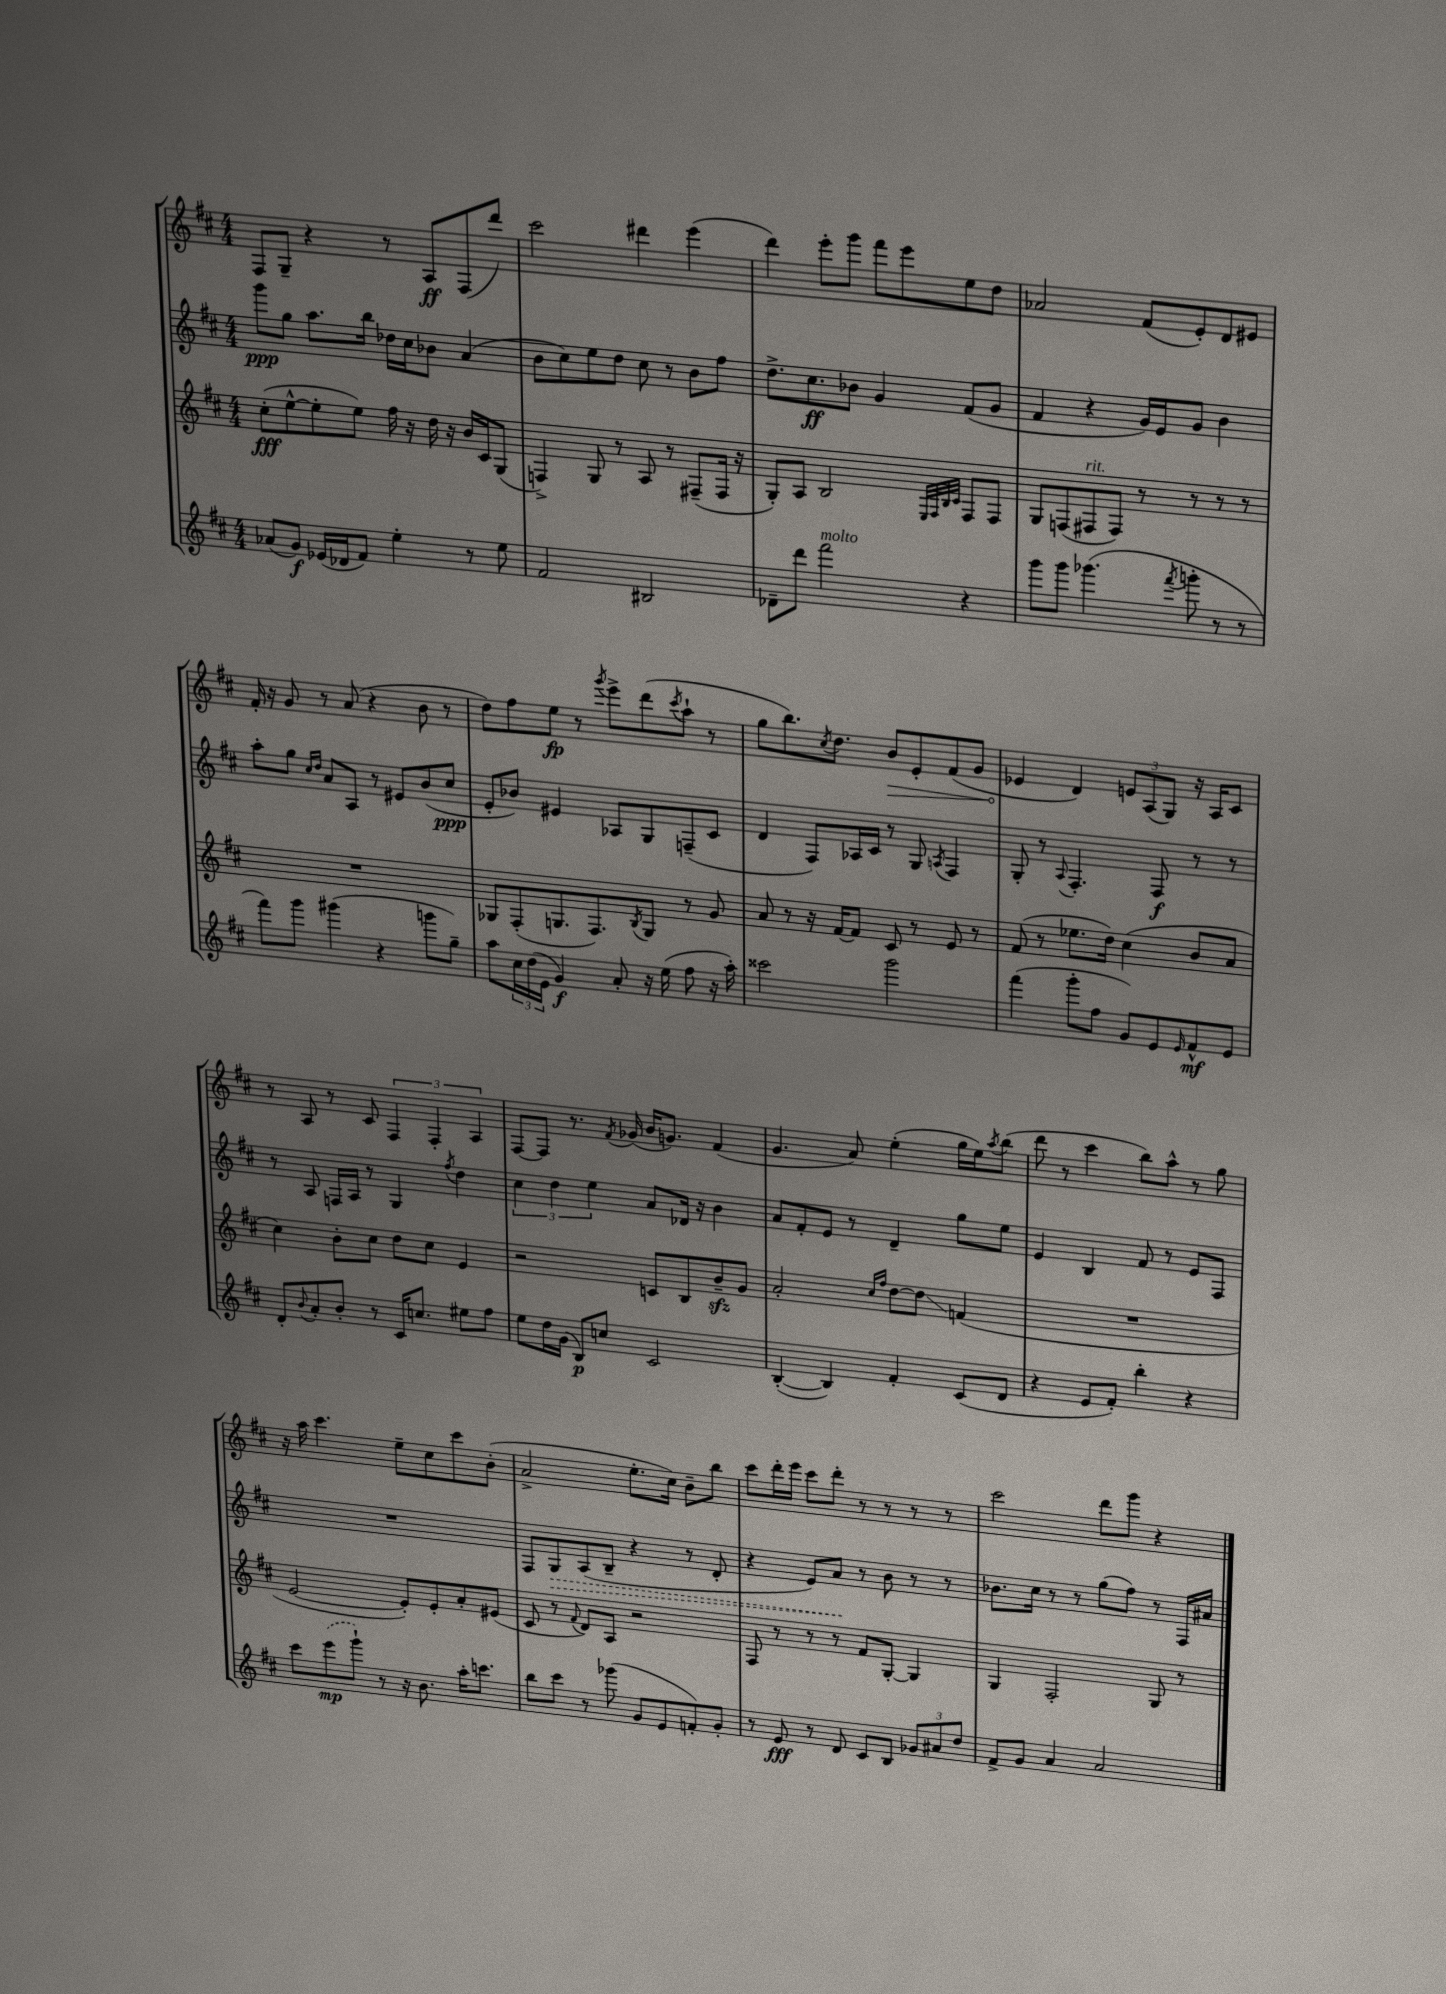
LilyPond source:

<<
\new StaffGroup <<
\new Staff = "s0" {
    \clef treble \key d \major \numericTimeSignature \time 4/4
    fis8 g8-- r4 r8 a8\ff fis8( d'''8) |
    cis'''2 dis'''4 e'''4( |
    d'''4) e'''8-. g'''8 fis'''8 e'''8 e''8 d''8 |
    aes'2 fis'8( e'8-.) d'8 eis'8 |
    fis'16-. r16 g'8 r8 a'8( r4 b'8 r8 |
    d''8) fis''8 e''8\fp r8 \acciaccatura { g'''8 } e'''8-> d'''8( \acciaccatura { cis'''8 } a''8-! r8 |
    g''8 b''8.) \acciaccatura { cis''8 } d''8. \once \override Hairpin.circled-tip = ##t b'8\> e'8-. fis'8( g'8 |
    ees'4\! d'4) \tuplet 3/2 { e'8 a8( g8) } r16 a16 cis'8 |
    r8 a8 r8 cis'8 \tuplet 3/2 { fis4 fis4-. a4 } |
    fis8~ fis8 r8. \acciaccatura { fis'8 } ges'16( b'16 g'8.) fis'4( |
    g'4. a'8) e''4-.( g''16 e''16) \acciaccatura { a''8 } b''8( |
    d'''8 r8 cis'''4 b''8) a''8-^ r8 g''8 |
    r16 a''16 cis'''4. e''8-- cis''8 cis'''8 b'8-.( |
    a'2-> e''8.-. cis''16) b'8-- b''8 |
    cis'''8 d'''16-. e'''16 cis'''8 d'''8-. r8 r8 r8 r8 |
    cis'''2 d'''8 g'''8 r4 \bar "|." |
}
\new Staff = "s1" {
    \clef treble \key d \major \numericTimeSignature \time 4/4
    g'''8\ppp g''8 a''8. b''16 des''16 cis''16 bes'8 a'4( |
    b'8 cis''8) e''8 d''8 cis''8 r8 b'8 fis''8 |
    d''8.-> cis''8.\ff bes'8 g'4 fis'8( g'8 |
    fis'4 r4 g'16) e'16 g'8 b'4 |
    a''8-. g''8 \grace { cis''16 d''16 } a'8 a8 r8 eis'8 b'8( cis''8\ppp |
    e'8-. bes'8) eis'4 aes8 g8 f8--( cis'8 |
    d'4 fis8) aes16 cis'16 r8 g8 \acciaccatura { a8 } fis4 |
    g8-. r8 \appoggiatura { a8 } fis4.-. fis8\f r8 r8 |
    r8 a8 f16 a16 r8 g4 \acciaccatura { fis''8 } d''4 |
    \tuplet 3/2 { cis''4 d''4 e''4 } a'8 des'16 r16 b'4 |
    a'8 fis'8-. e'8 r8 d'4-- g''8 e''8 |
    e'4 b4 fis'8 r8 e'8 fis8 |
    R1 |
    fis8 \once \override Hairpin.style = #'dashed-line g8\> a8( b8-- r4 r8 d'8-. |
    r4 e'8) a'8\! r8 b'8 r8 r8 |
    bes'8. cis''16 r8 r8 g''8( fis''8) r8 fis16 ais'16 \bar "|." |
}
\new Staff = "s2" {
    \clef treble \key d \major \numericTimeSignature \time 4/4
    cis''8-.\fff( e''8~-^ e''8-. e''8) fis''16 r16 d''16 r16 b'16 cis'16 g8( |
    f4->) g8 r8 a8 r8 fis8--( fis16 r16 |
    g8-.) a8 b2 \grace { e32 fis32 b32 cis'32 } fis8 fis8 |
    g8 f8( fis8^\markup { \italic "rit." } fis8) r8 r8 r8 r8 |
    R1 |
    ges8 fis8-.( g8. fis8.) \acciaccatura { b8 } g8 r8 g'8 |
    a'8 r8 r16 fis'16~ fis'8 cis'8 r8 e'8 r8 |
    fis'8( r8 ees''8. d''16) cis''4( b'8 a'8 |
    cis''4) b'8-. cis''8 d''8 cis''8 e'4 |
    r2 c'8 b8 b'8--\sfz g'8 |
    a'2-. \grace { cis''16 fis''16 } d''8~ d''8\glissando f'4( |
    R1 |
    e'2~ e'8-.) e'8-. a'8-. eis'8( |
    cis'8 r8 \appoggiatura { fis'8 } d'8) a8 r2 |
    fis8 r8 r8 r8 fis'8 g8~-. g4 |
    g4 fis2-. g8 r8 \bar "|." |
}
\new Staff = "s3" {
    \clef treble \key d \major \numericTimeSignature \time 4/4
    aes'8( g'8\f) ees'16( des'16 fis'8) e''4-. r8 e''8 |
    fis'2 bis2 |
    des'8-- d'''8 fis'''2^\markup { \italic "molto" } r4 |
    g'''8 g'''8 ges'''4.( \acciaccatura { fis'''8 } g'''8-. r8 r8 |
    fis'''8) g'''8 gis'''4( r4 g'''8 g''8--) |
    a''8 \tuplet 3/2 { cis''16 d''16( e'16 } g'4\f) a'8-. r16 e''16( fis''8 r16 a''16-.) |
    cisis'''2 g'''2 |
    fis'''4( g'''8-. fis''8 g'8) e'8 \grace { e'16 } fis'8-^\mf e'8 |
    d'8-. \appoggiatura { b'8 } a'8-. b'8-. r8 cis'16 c''8. eis''8 fis''8 |
    e''8 d''16 g'16( b8\p) c''8 cis'2 |
    b4~-.( b4) fis'4-. cis'8( d'8 |
    r4 e'8 fis'8-.) b''4-. r4 |
    cis'''8 \once \slurDashed e'''8\mp( g'''8-!) r8 r16 b'8. a''16-. c'''8. |
    b''8 cis'''8 r8 ges'''8( g'8 e'8 f'8-.) g'8-. |
    r8 e'8\fff r8 d'8 cis'8 b8 \tuplet 3/2 { ges'8 ais'8 d''8 } |
    fis'8-> g'8 a'4 a'2 \bar "|." |
}
>>
>>
\layout { \context { \Score \remove "Bar_number_engraver" } }
